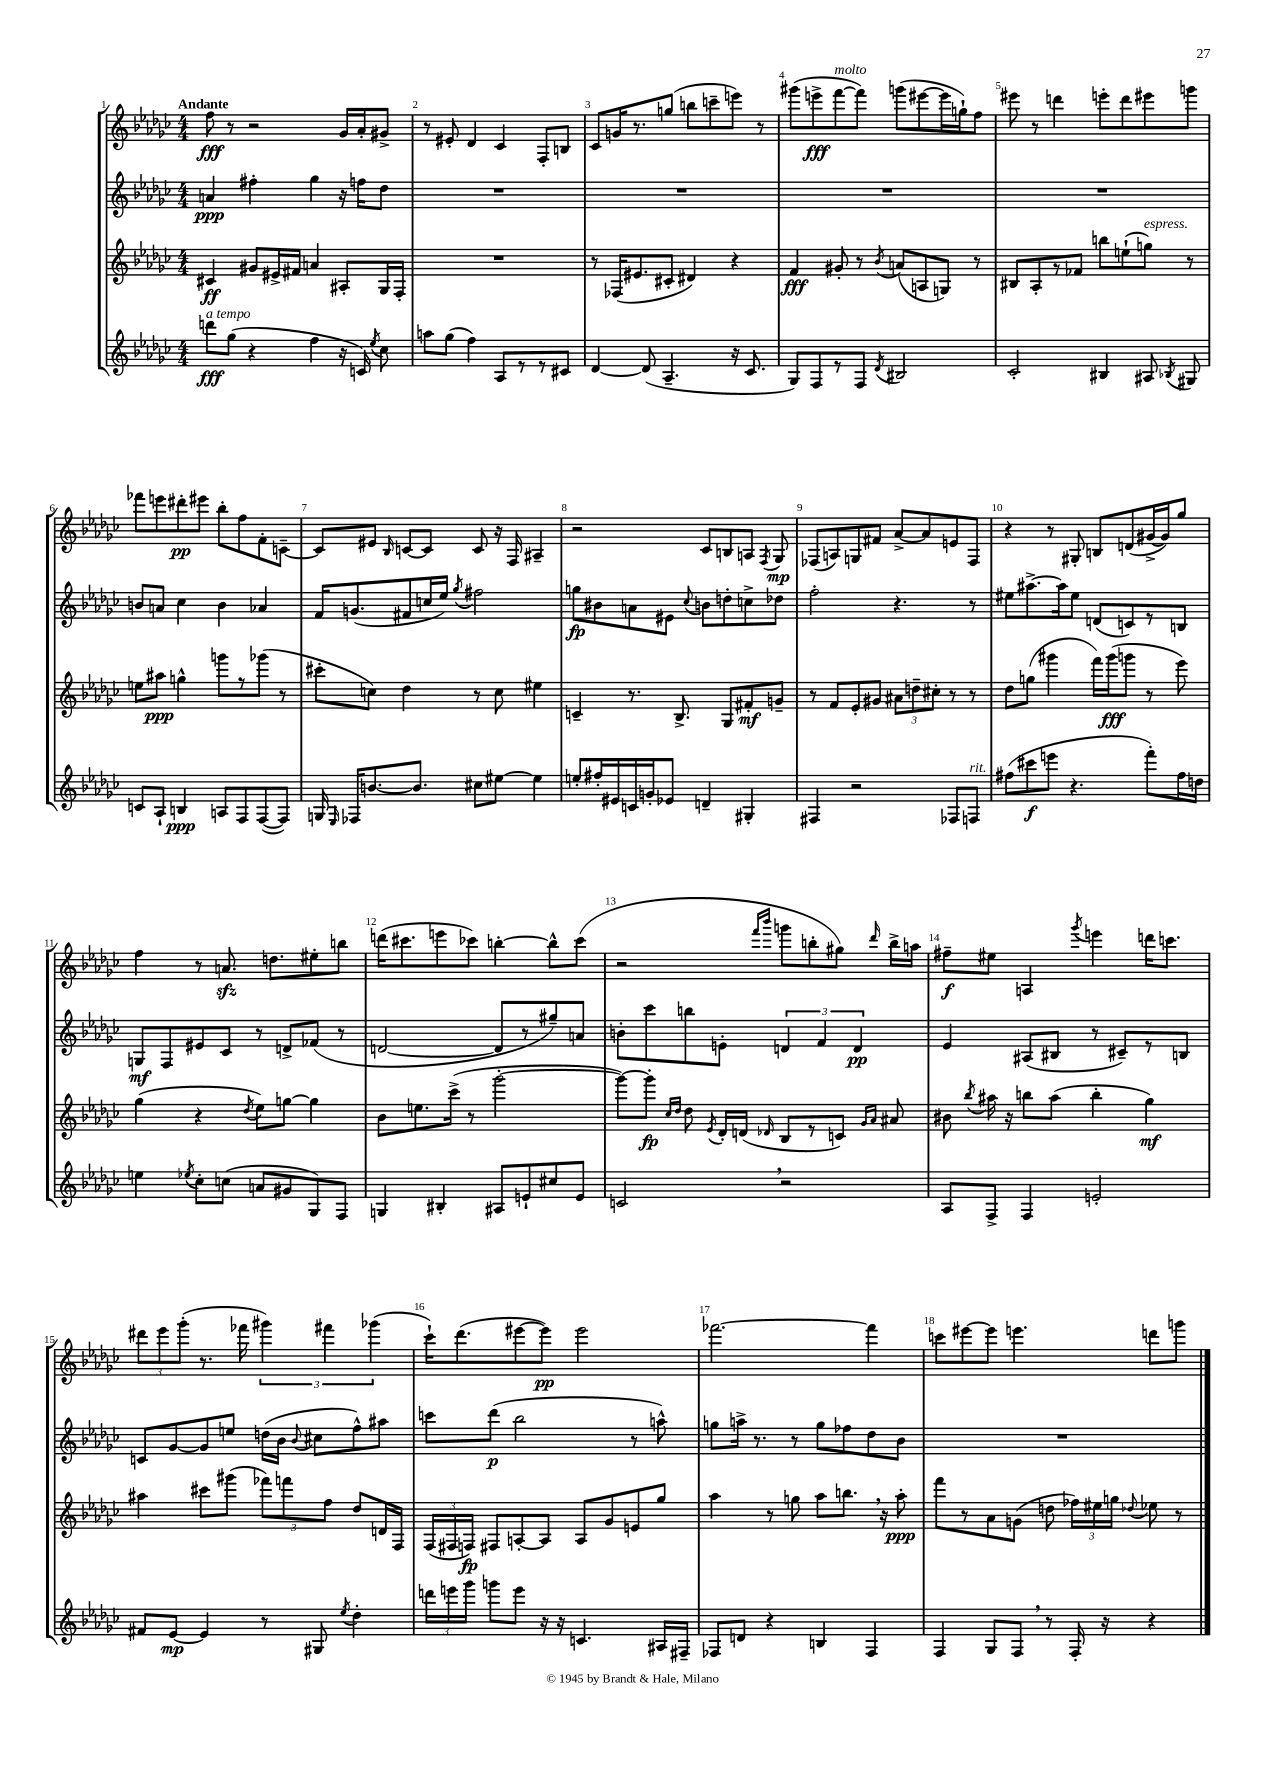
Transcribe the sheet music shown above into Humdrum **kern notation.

**kern	**kern	**kern	**kern
*staff4	*staff3	*staff2	*staff1
*clefG2	*clefG2	*clefG2	*clefG2
*k[b-e-a-d-g-c-]	*k[b-e-a-d-g-c-]	*k[b-e-a-d-g-c-]	*k[b-e-a-d-g-c-]
*M4/4	*M4/4	*M4/4	*M4/4
8ddd	4c#	4a	8ff
(8gg-	.	.	8r
4r	8g#	4ff#'	2r
.	16e#^	.	.
.	16f#	.	.
4ff	4a	4gg-	.
16r	8A#'	16r	16g-
16c)	.	16ff	16a-'
8qee-	.	.	.
8cc-	16G-	8dd-	8g#^
.	16F'	.	.
=	=	=	=
8aa	1r	1r	8r
(8gg-	.	.	8e#'
4ff)	.	.	4d-
8A-	.	.	4c-
8r	.	.	.
8r	.	.	8F'
8c#	.	.	8B
=	=	=	=
[4d-	8r	1r	8c-
.	(16F-	.	16g
.	8.e#	.	8.r
(8d-]	.	.	.
4.A-~	8c#'	.	(8gg
.	4d#)	.	8bb
.	.	.	8ccc~
16r	4r	.	8eee)
8.c-	.	.	.
.	.	.	8r
=	=	=	=
8G-)	4f	1r	(8ggg#
8F	.	.	8eee^
8r	8g#'	.	[8fff
8F	8r	.	8fff])
8qd-	8qb-	.	.
2B#	(8a	.	(8ggg
.	8A	.	[8eee#
.	8G)	.	16eee#]
.	.	.	16gg`)
.	8r	.	8ff
=	=	=	=
2c-'	8B#	1r	8eee#
.	8A-'	.	8r
.	8r	.	4ddd
.	8f-	.	.
4B#	8bb	.	8eee'
.	(8ee`	.	8ddd
8A#	8gg)	.	8eee#
8qB-	.	.	.
8G#	8r	.	8ggg
=	=	=	=
8c	8ee	8b	8fff-
8A-`	8aa#	8a	8eee
4B	4gg^^	4cc-	8ddd#'
.	.	.	8eee#
8A	8ggg	4b	8bb-'
8F	8r	.	8ff
([8F	(8ggg-	4a-	8f'
8F])	8r	.	[8c~
=	=	=	=
16G	8ccc#'	16f	8c]
16qqE-	.	.	.
16F-	.	(8.g	.
[8.b	8cc)	.	8e#
.	.	.	16qqB-
.	4dd-	8f#	[8c
8.b]	.	.	.
.	.	16cc	8c]
.	.	16ee-)	.
.	.	8qgg-	.
8cc#	8r	2ff#	8c
[8ee#	8cc	.	16r
.	.	.	16F
4ee#]	4ee#	.	4A#~
=	=	=	=
8ee'	4c~	8gg	2r
16ff#'	.	8b#	.
16e#	.	.	.
16c	8.r	8a	.
16g'	.	.	.
8e-	.	8e#	.
.	8.B-^	.	.
.	.	8qqcc-	.
4d~	.	8b	8c-
.	8G-	8dd'	8B
4G#'	8f#'	8cc^	8A
.	.	.	8qF
.	8g~	8dd-	8G-
=	=	=	=
4F#	8r	2ff'	(8F-
.	8f	.	8A)
2r	8e-'	.	8G
.	8g#	.	8f#
.	12a#	4.r	[8a-^
.	12dd~	.	.
.	.	.	8a-]
.	12cc#'	.	.
8F-	8r	.	8e
8F	8r	8r	8F-
=	=	=	=
(8ff#	8dd-	8ee#	4r
8ccc#	(8gg	[8.aa#^	.
8eee	4ggg#	.	8r
.	.	16aa#]	.
4.r	.	8ee#	8G#'
.	16fff)	(8d	8B
.	(16ggg#	.	.
.	8ggg	8c)	(8d
8fff')	8r	8r	[16g#^
.	.	.	16g#])
16ff#	8eee-)	8B	8gg-
16dd	.	.	.
=	=	=	=
4ee	(4gg-	8G	4ff
.	.	8F	.
8qee-	.	.	.
8cc-'	4r	8e#	8r
(8cc	.	8c-	8.a
.	8qdd-	.	.
8a	8ee-)	8r	.
.	.	.	8.dd
8g#	[8gg	8d^	.
8G-)	4gg]	(8f-	8ee#'
8F	.	8r	8bb
=	=	=	=
4G	8b-	[2d	(16ddd
.	.	.	8.ccc#
.	8.ee	.	.
4B#'	.	.	8eee
.	(16ccc-^	.	.
.	8r	.	8ccc-)
8A#	[2ggg-'	8d]	[4bb'
8e`	.	8r	.
8cc#	.	8gg#~)	8bb^^]
8e	.	8a	(8ccc-
=	=	=	=
2c	8ggg-_)	8b'	2r
.	8ggg-']	8ccc-	.
.	16qqcc-	.	.
.	16qqdd-	.	.
.	8dd-	8bb	.
.	8qe-	.	.
.	16d-'	8e'	.
.	(16d	.	.
.	.	.	16qqfff
.	16qqd-	.	16qqbbb-
2r	8B-	6d	8ggg
.	8r	.	8bb'
.	.	6f	.
.	8c)	.	8gg#)
.	.	6d	.
.	16qqg-	.	.
.	16qqa-	.	16qqddd-
.	8a#	.	16bb^
.	.	.	16aa
=	=	=	=
8A-	8b#	4e-	8ff#~
.	8qbb-	.	.
8F^	16aa#	.	8ee#
.	16r	.	.
4F	8bb	(8A#	4A
.	(8aa#	8B#	.
.	.	.	8qggg-
2e'	4bb'	8r	4eee
.	.	8c#~)	.
.	4gg-)	8r	16ddd
.	.	.	8.ccc
.	.	8B	.
=	=	=	=
8f#	4aa#	8c	12ddd#
.	.	.	12eee-
[8e-	.	[8g-	.
.	.	.	(12ggg-'
4e-]	8ccc#	8g-]	8.r
.	(8ggg#	8ee	.
.	.	.	16fff-
8r	12fff-)	(16dd	6ggg#)
.	.	16b-	.
.	12fff	.	.
.	.	8qqb-	.
8G#	.	8cc#	.
.	12ff	.	6fff#
8qee-	.	.	.
4dd-'	8dd-	8ff^^)	.
.	.	.	(6ggg-
.	16d	8aa#	.
.	16F	.	.
=	=	=	=
24ddd	(24F	8ccc	16ccc-`)
24eee	24F#	.	.
.	.	.	(8.ddd-
24ggg-	24F)	.	.
8ggg	8F#	(8ddd-	.
8eee	[8A'	2bb-	[8eee#
16r	8A]	.	8eee#])
16r	.	.	.
4.c	8A	.	2eee#
.	8g-	.	.
.	8e	8r	.
16A#	8gg-	8aa^^)	.
16F#~	.	.	.
=	=	=	=
8F-	4aa-	8gg	[2.fff-
8d	.	16aa^	.
.	.	8.r	.
4r	8r	.	.
.	8gg	8r	.
4B	8aa-	8gg	.
.	8.bb	8ff-	.
4F-	.	8dd-	4fff-]
.	16r	.	.
.	8aa-'	8b-	.
=	=	=	=
4F	8fff	1r	8ccc
.	8r	.	[8eee#
8G-	8a-	.	8eee#]
8F	(8g	.	4.eee
8r	8dd	.	.
16F'	24ff-)	.	.
.	24ee#	.	.
16r	.	.	.
.	24gg	.	.
.	8qqdd-	.	.
4r	8ee-	.	8ddd
.	8r	.	8ggg
==	==	==	==
*-	*-	*-	*-
